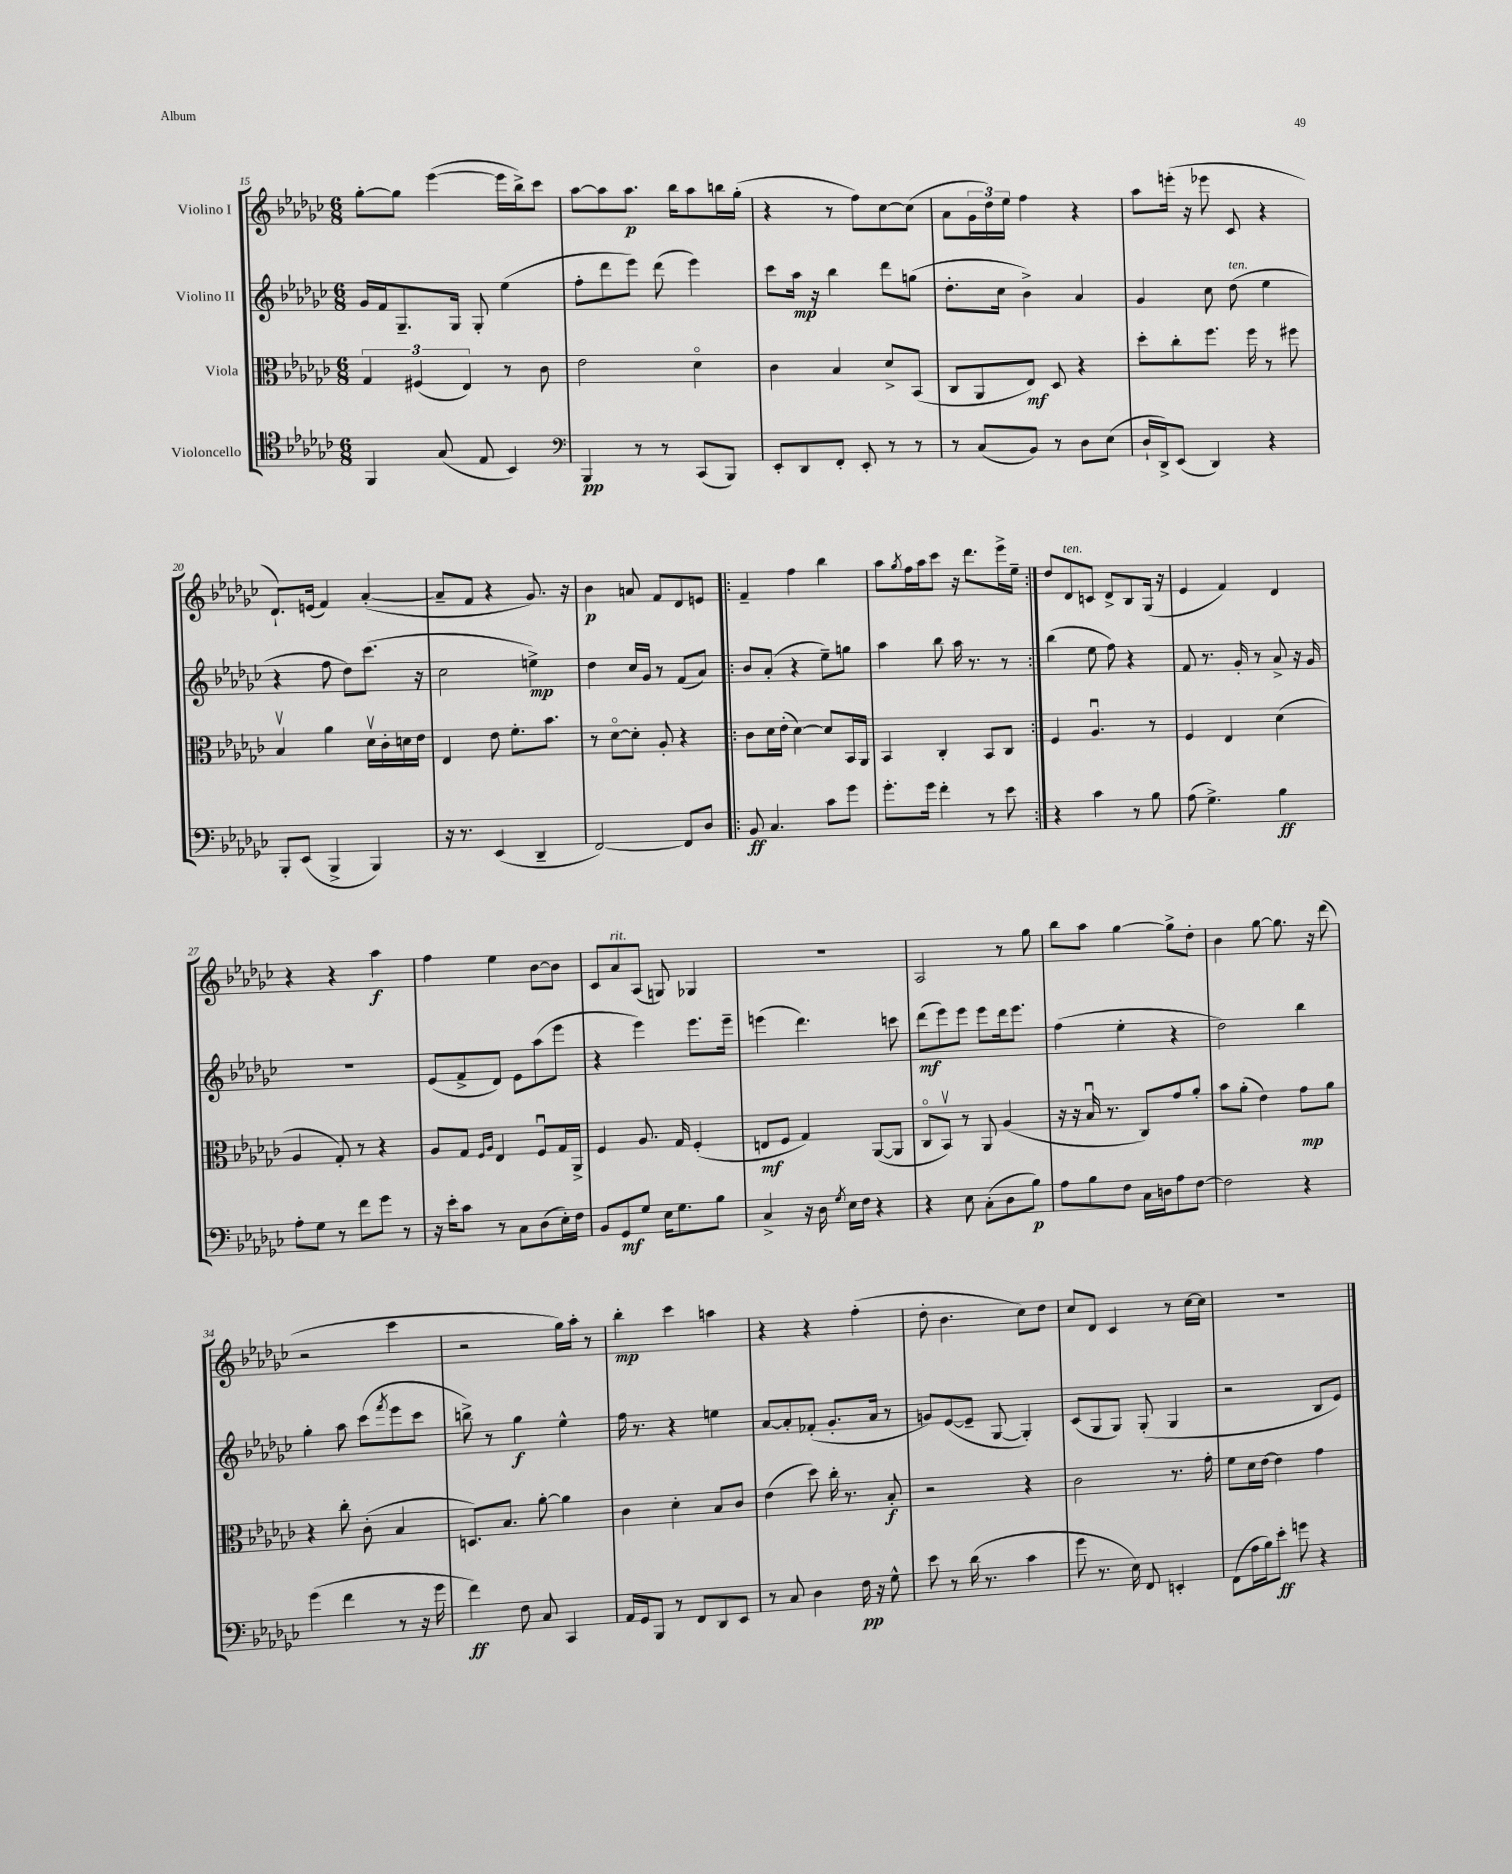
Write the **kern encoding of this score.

**kern	**kern	**kern	**kern
*staff4	*staff3	*staff2	*staff1
*clefC4	*clefC3	*clefG2	*clefG2
*k[b-e-a-d-g-c-]	*k[b-e-a-d-g-c-]	*k[b-e-a-d-g-c-]	*k[b-e-a-d-g-c-]
*M6/8	*M6/8	*M6/8	*M6/8
4FF	6G-	16g-	[8gg-'
.	.	16f	.
.	.	8.G-~	8gg-]
.	(6F#	.	.
(8G-	.	.	([4eee-
.	.	16G-	.
.	6E-)	.	.
8E-	.	8G-'	.
4BB-)	8r	(4ee-	16eee-]
.	.	.	16bb-^)
.	8c-	.	8ccc-
=	=	=	=
*clefF4	*	*	*
4BBB-	2e-	8ff'	[8aa-
.	.	8ddd-	8aa-]
8r	.	8eee-)	8.aa-
8r	.	(8ddd-	.
.	.	.	16bb-
(8CC-	4d-o	4eee-)	8aa-
8BBB-)	.	.	16bb
.	.	.	(16gg-'
=	=	=	=
8EE-'	4c-	8ccc-	4r
8DD-	.	16aa-	.
.	.	16r	.
8FF'	4B-	4bb-	8r
8EE-'	.	.	8ff)
8r	8d-^	8ddd-	[8cc-
8r	(8BB-	(8gg	(8cc-]
=	=	=	=
8r	8C-	8.dd-'	8a-
(8C-	8AA-	.	24g-
.	.	.	24dd-)
.	.	16cc-	.
.	.	.	24ee-
8BB-)	8E-)	4b-^)	4ff
8r	8D-	.	.
8D-	4r	4a-	4r
(8E-	.	.	.
=	=	=	=
16D-`	8dd-'	4g-	8aa-
16DD-^)	.	.	.
(8EE-	8cc-'	.	(16eee'
.	.	.	16r
4DD-)	8.ff	8cc-	8eee-
.	.	(8dd-	8c-
.	16ff	.	.
4r	8r	4ee-	4r
.	8ff#	.	.
=	=	=	=
8BBB-'	4B-v	4r	8.d-`)
(8EE-	.	.	.
.	.	.	(16e
4BBB-^	4a-	8ff	4f)
.	.	8dd-)	.
4BBB-)	16d-v	(8.ccc-	([4a-'
.	16c-'	.	.
.	16d	.	.
.	16e-	16r	.
=	=	=	=
16r	4E-	2cc-	8a-~]
8.r	.	.	.
.	.	.	8f
(4EE-	8e-	.	4r
.	8.f'	.	.
4DD-~	.	4ee^)	8.g-)
.	8.b-	.	.
.	.	.	16r
=	=	=	=
[2FF)	8r	4dd-	4b-
.	[8d-o	.	.
.	8d-']	16cc-	8a
.	.	16g-	.
.	8A-'	8r	8f
8FF]	4r	(8f	8d-
8D-	.	8a-)	8e
=!|:	=!|:	=!|:	=!|:
8BB-	8c-	8b-	4f~
4.C-	16d-	(8a-'	.
.	(16e-'	.	.
.	[4d-)	4r	4ff
8c-	8d-]	8ee-~)	4bb-
8g-	16BB-	8gg	.
.	16AA-	.	.
=	=	=	=
8.g-'	4BB-	4aa-	8aa-
.	.	.	8qgg-
.	.	.	16ff
16g-	.	.	16aa-
4f'	4C-'	8bb-	8ccc-
.	.	16aa-	16r
.	.	8.r	8.ddd-
8r	8BB-	.	.
8e-	8C-	8r	16eee-^
.	.	.	16ee-~
=:|!	=:|!	=:|!	=:|!
4r	4F	(4bb-	8dd-
.	.	.	8d-
4c-	4.A-u	8ee-	8c
.	.	8ff)	8d-^
8r	.	4r	8B-
8B-	8r	.	(16G-
.	.	.	16r
=	=	=	=
(8A-	4F	8f	4e-
4.G-^)	.	8.r	.
.	4E-	.	4f)
.	.	16g-'	.
.	.	8r	.
4B-	(4d-	8a-^	4d-
.	.	16r	.
.	.	16g-	.
=	=	=	=
8A-'	4A-	2.r	4r
8G-	.	.	.
8r	8G-')	.	4r
8f	8r	.	.
8g-	4r	.	4aa-
8r	.	.	.
=	=	=	=
16r	8A-	(8e-	4ff
16e-'	.	.	.
8c-	8G-	8f^	.
.	16qqF	.	.
.	16qqA-	.	.
8r	4E-	8d-)	4ee-
8C-	.	8e-	.
(8D-	8Fu	(8aa-	[8b-
16E-')	16G-	8eee-	8b-]
16F	16AA-^	.	.
=	=	=	=
8BB-	4F	4r	8c-
8GG-	.	.	8a-
8G-	8.A-	4eee-)	(8A-
16E-	.	.	8G)
8.G-	16G-	.	.
.	(4F'	8.eee-	4G-
8B-	.	.	.
.	.	16eee-~	.
=	=	=	=
4C-^	8E	(4eee	2.r
.	8F	.	.
16r	4G-)	4.ddd-)	.
16D-	.	.	.
8qG-	.	.	.
16E-	.	.	.
16F	.	.	.
4r	([8AA-	.	.
.	8AA-]	8ccc	.
=	=	=	=
4r	8C-o	(8ddd-	2A-
.	8BB-v)	8eee-)	.
8E-	8r	8eee-	.
(8C-'	8AA-	8eee-	.
8D-	(4A-	16ddd-	8r
.	.	8.eee-	.
8B-)	.	.	8gg-
=	=	=	=
8A-	16r	(4ff	8bb-
.	16r	.	.
8B-	16B-u	.	8aa-
.	8.r	.	.
8F	.	4ee-'	[4gg-
16C-	8C-)	.	.
16D	.	.	.
8A-	8g-	4r	8gg-^]
[8F	8a-'	.	8dd-'
=	=	=	=
2F]	8b-	2dd-)	4b-
.	(8a-'	.	.
.	4e-)	.	[8gg-
.	.	.	8.gg-]
4r	8g-	4bb-	.
.	.	.	16r
.	8a-	.	(8ddd-
=	=	=	=
(4g-	4r	4gg-'	2r
4f	8cc-'	8aa-	.
.	(8c-'	(8ccc-	.
.	.	8qfff	.
8r	4B-	8eee-	4ccc-
16r	.	8ccc-	.
16g-	.	.	.
=	=	=	=
4f)	8.D)	8bb^)	2r
.	.	8r	.
.	8.B-	.	.
8F	.	4gg-	.
8C-	[8a-'	.	.
4CC-	4a-]	4ee-^^	16gg-)
.	.	.	16aa-'
.	.	.	8r
=	=	=	=
16AA-	4c-	16ff	4bb-'
16GG-	.	8.r	.
8BBB-	.	.	.
8r	4d-'	4r	4ccc-
8FF	.	.	.
8DD-	8B-	4ee	4aa
8EE-	8c-	.	.
=	=	=	=
8r	(4e-	[8a-	4r
8C-	.	8a-']	.
4D-	8dd-)	(8f-'	4r
.	16cc-'	8.g-'	.
.	8.r	.	.
16F	.	.	(4ff'
16r	.	16a-	.
8G-^^	8B-'	8r	.
=	=	=	=
8e-	2r	8g)	8dd-'
8r	.	([8e-	4.b-
(16d-	.	8e-~]	.
8.r	.	.	.
.	.	[8G-	.
4c-	4r	4G-'])	8cc-)
.	.	.	8dd-
=	=	=	=
8g-	2c-	(8c-	8cc-
8.r	.	8G-	8d-
.	.	8G-)	4c-
16E-)	.	.	.
8FF	.	(8G-'	.
4EE'	8.r	4G-	8r
.	.	.	[16cc-
.	16g-'	.	16cc-]
=	=	=	=
(8FF	8f	2r	2.r
16A-	16d-	.	.
16B-)	[16e-	.	.
8e-'	4e-]	.	.
8g	.	.	.
4r	4g-	8B-	.
.	.	8e-)	.
==	==	==	==
*-	*-	*-	*-
